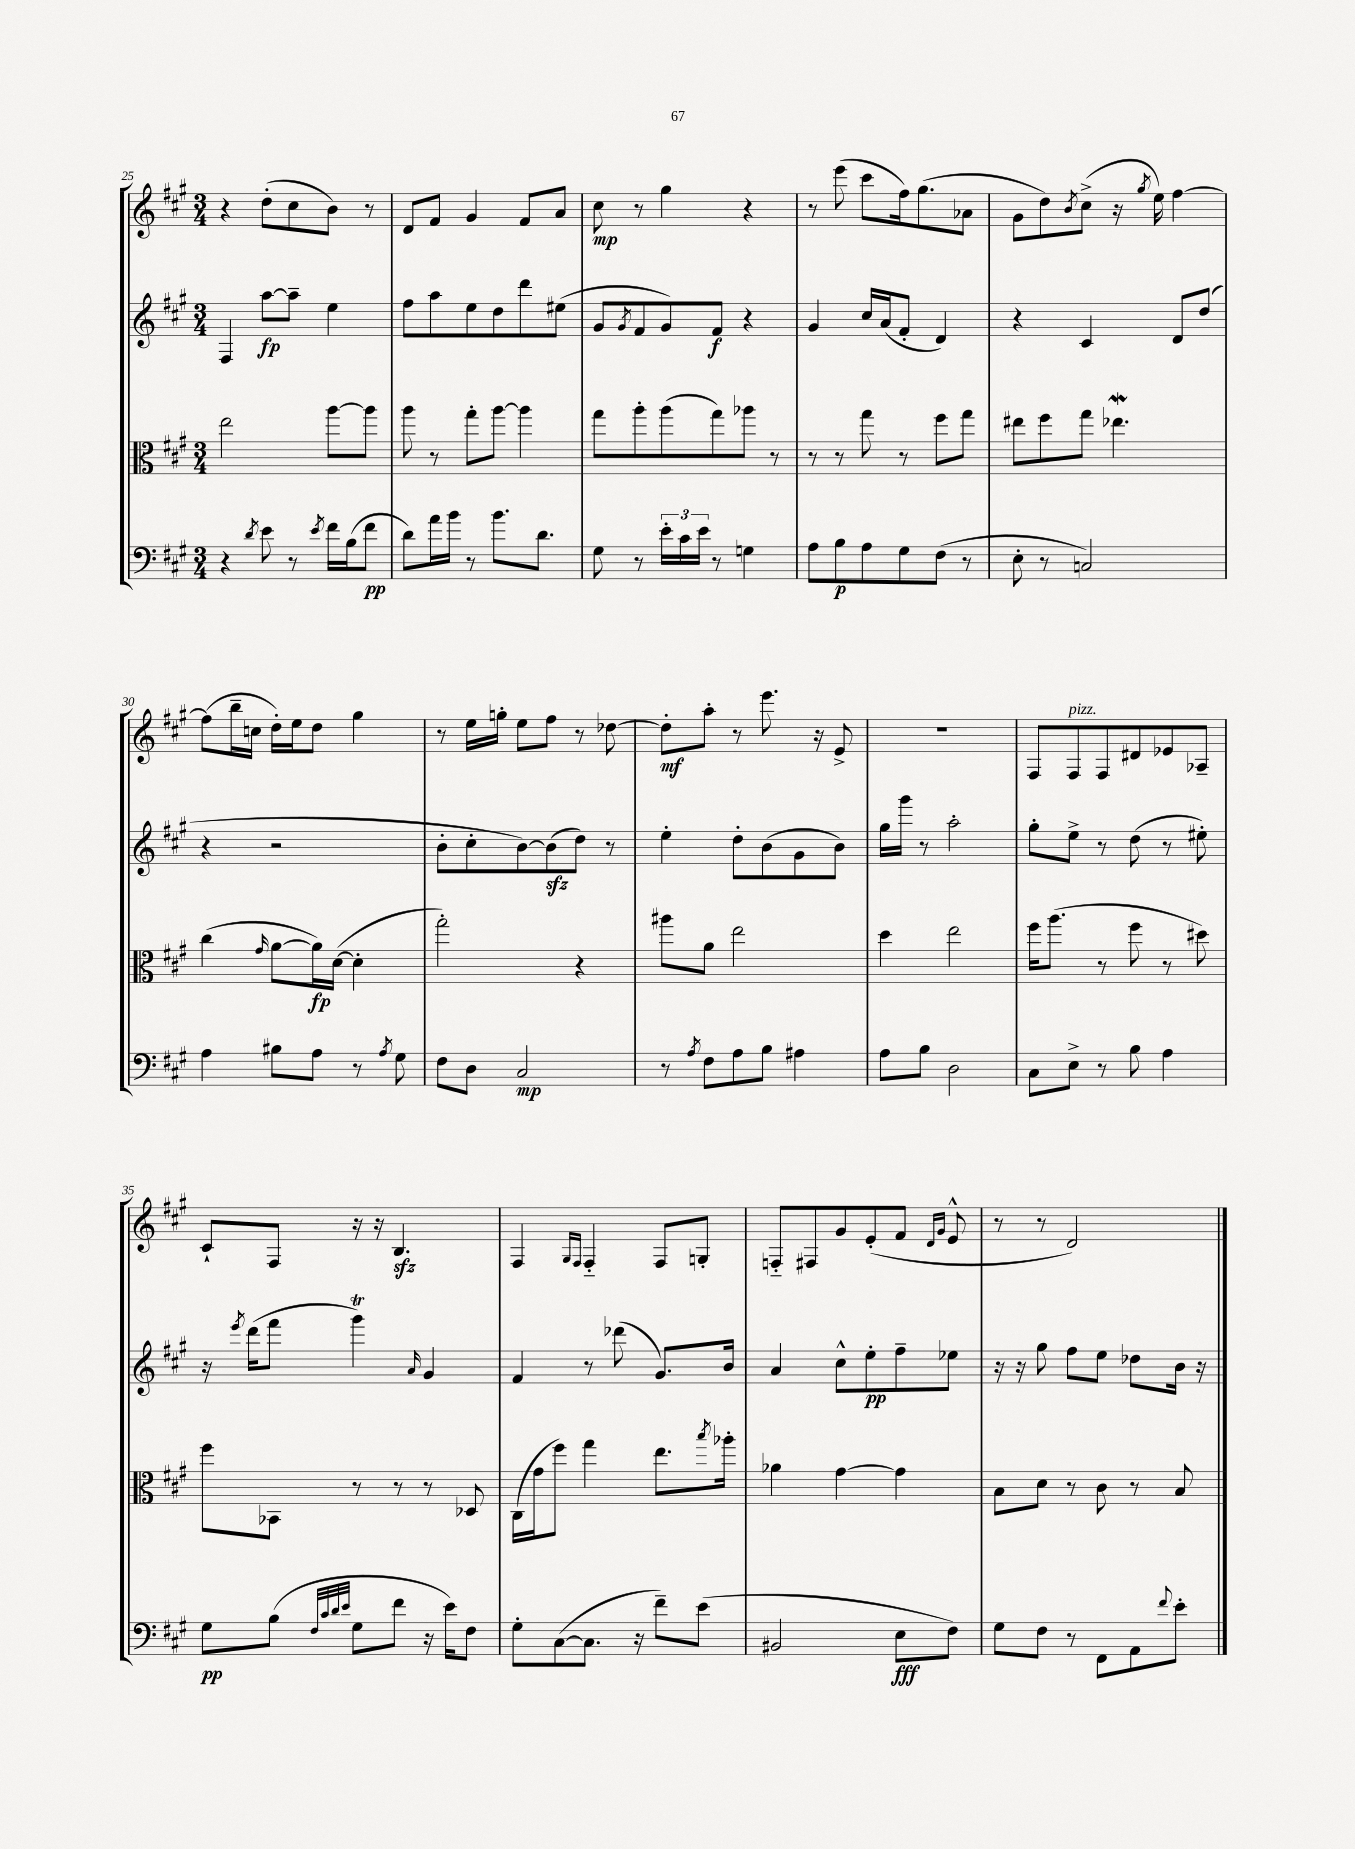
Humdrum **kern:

**kern	**kern	**kern	**kern
*staff4	*staff3	*staff2	*staff1
*clefF4	*clefC3	*clefG2	*clefG2
*k[f#c#g#]	*k[f#c#g#]	*k[f#c#g#]	*k[f#c#g#]
*M3/4	*M3/4	*M3/4	*M3/4
4r	2ee	4F#	4r
8qd	.	.	.
8e	.	[8aa	(8dd'
8r	.	8aa~]	8cc#
8qe	.	.	.
16f#	[8aa	4ee	8b)
(16B	.	.	.
8f#	8aa]	.	8r
=	=	=	=
8d)	8aa	8ff#	8d
16a	8r	8aa	8f#
16b	.	.	.
8r	8gg#'	8ee	4g#
8.b	[8aa	8dd	.
.	4aa]	8ddd	8f#
8.d	.	.	.
.	.	(8ee#	8a
=	=	=	=
8G#	8gg#	8g#	8cc#
.	.	8qg#	.
8r	8aa'	8f#	8r
24e'	(8aa	8g#)	4gg#
24c#	.	.	.
24e	.	.	.
8r	8gg#)	8f#	.
4G	8aa-	4r	4r
.	8r	.	.
=	=	=	=
8A	8r	4g#	8r
8B	8r	.	(8eee
8A	8gg#	16cc#	8ccc#
.	.	(16a	.
8G#	8r	8f#'	16ff#)
.	.	.	(8.gg#
(8F#	8ff#	4d)	.
8r	8gg#	.	8a-
=	=	=	=
8E'	8ee#	4r	8g#
8r	8ff#	.	8dd)
.	.	.	8qb
2C)	8gg#	4c#	(8cc#^
.	4.ee-	.	16r
.	.	.	8qgg#
.	.	.	16ee)
.	.	8d	[4ff#
.	.	(8dd	.
=	=	=	=
4A	(4cc#	4r	(8ff#]
.	.	.	16bb~
.	.	.	16cc
.	16qqg#	.	.
8B#	[8a	2r	16dd')
.	.	.	16ee
8A	16a])	.	8dd
.	([16d	.	.
8r	4d']	.	4gg#
8qA	.	.	.
8G#	.	.	.
=	=	=	=
8F#	2gg#')	8b'	8r
8D	.	8cc#'	16ee
.	.	.	16gg'
2C#	.	[8b)	8ee
.	.	(8b]	8ff#
.	4r	8dd)	8r
.	.	8r	[8dd-
=	=	=	=
8r	8aa#	4ee'	8dd-']
8qA	.	.	.
8F#	8a	.	8aa'
8A	2ee	8dd'	8r
8B	.	(8b	8.eee
4A#	.	8g#	.
.	.	.	16r
.	.	8b)	8e^
=	=	=	=
8A	4dd	16gg#	2.r
.	.	16ggg#	.
8B	.	8r	.
2D	2ee	2aa'	.
=	=	=	=
8C#	16ff#	8gg#'	8F#
.	(8.aa	.	.
8E^	.	8ee^	8F#
8r	8r	8r	8F#
8B	8ff#	(8dd	8d#
4A	8r	8r	8e-
.	8dd#)	8ee#')	8A-~
=	=	=	=
8G#	8ff#	16r	8c#`
.	.	8qeee	.
.	.	(16ddd	.
(8B	8BB-	8fff#	8F#
32qqF#	.	.	.
32qqc#	.	.	.
32qqd	.	.	.
32qqe	.	.	.
8G#	8r	4ggg#)	16r
.	.	.	16r
8f#	8r	.	4.B
.	.	16qqa	.
16r	8r	4g#	.
16e)	.	.	.
8F#	8D-	.	.
=	=	=	=
8G#'	(16C#	4f#	4F#
.	16g#	.	.
([8C#	8ff#)	.	.
.	.	.	16qqG#
.	.	.	16qqF#
8.C#]	4gg#	8r	4F#'~
.	.	(8ddd-	.
16r	.	.	.
8f#~)	8.ee	8.g#)	8F#
(8e	.	.	8G'
.	8qbb	.	.
.	16aa-'	16b	.
=	=	=	=
2BB#	4a-	4a	8F'~
.	.	.	8F#
.	[4g#	8cc#^^	8g#
.	.	8ee'	(8e'
8E	4g#]	8ff#~	8f#
.	.	.	16qqd
.	.	.	16qqg#
8F#)	.	8ee-	8e^^
=	=	=	=
8G#	8B	16r	8r
.	.	16r	.
8F#	8d	8gg#	8r
8r	8r	8ff#	2d)
8FF#	8c#	8ee	.
8AA	8r	8dd-	.
8qqf#	.	.	.
8e'	8B	16b	.
.	.	16r	.
==	==	==	==
*-	*-	*-	*-
